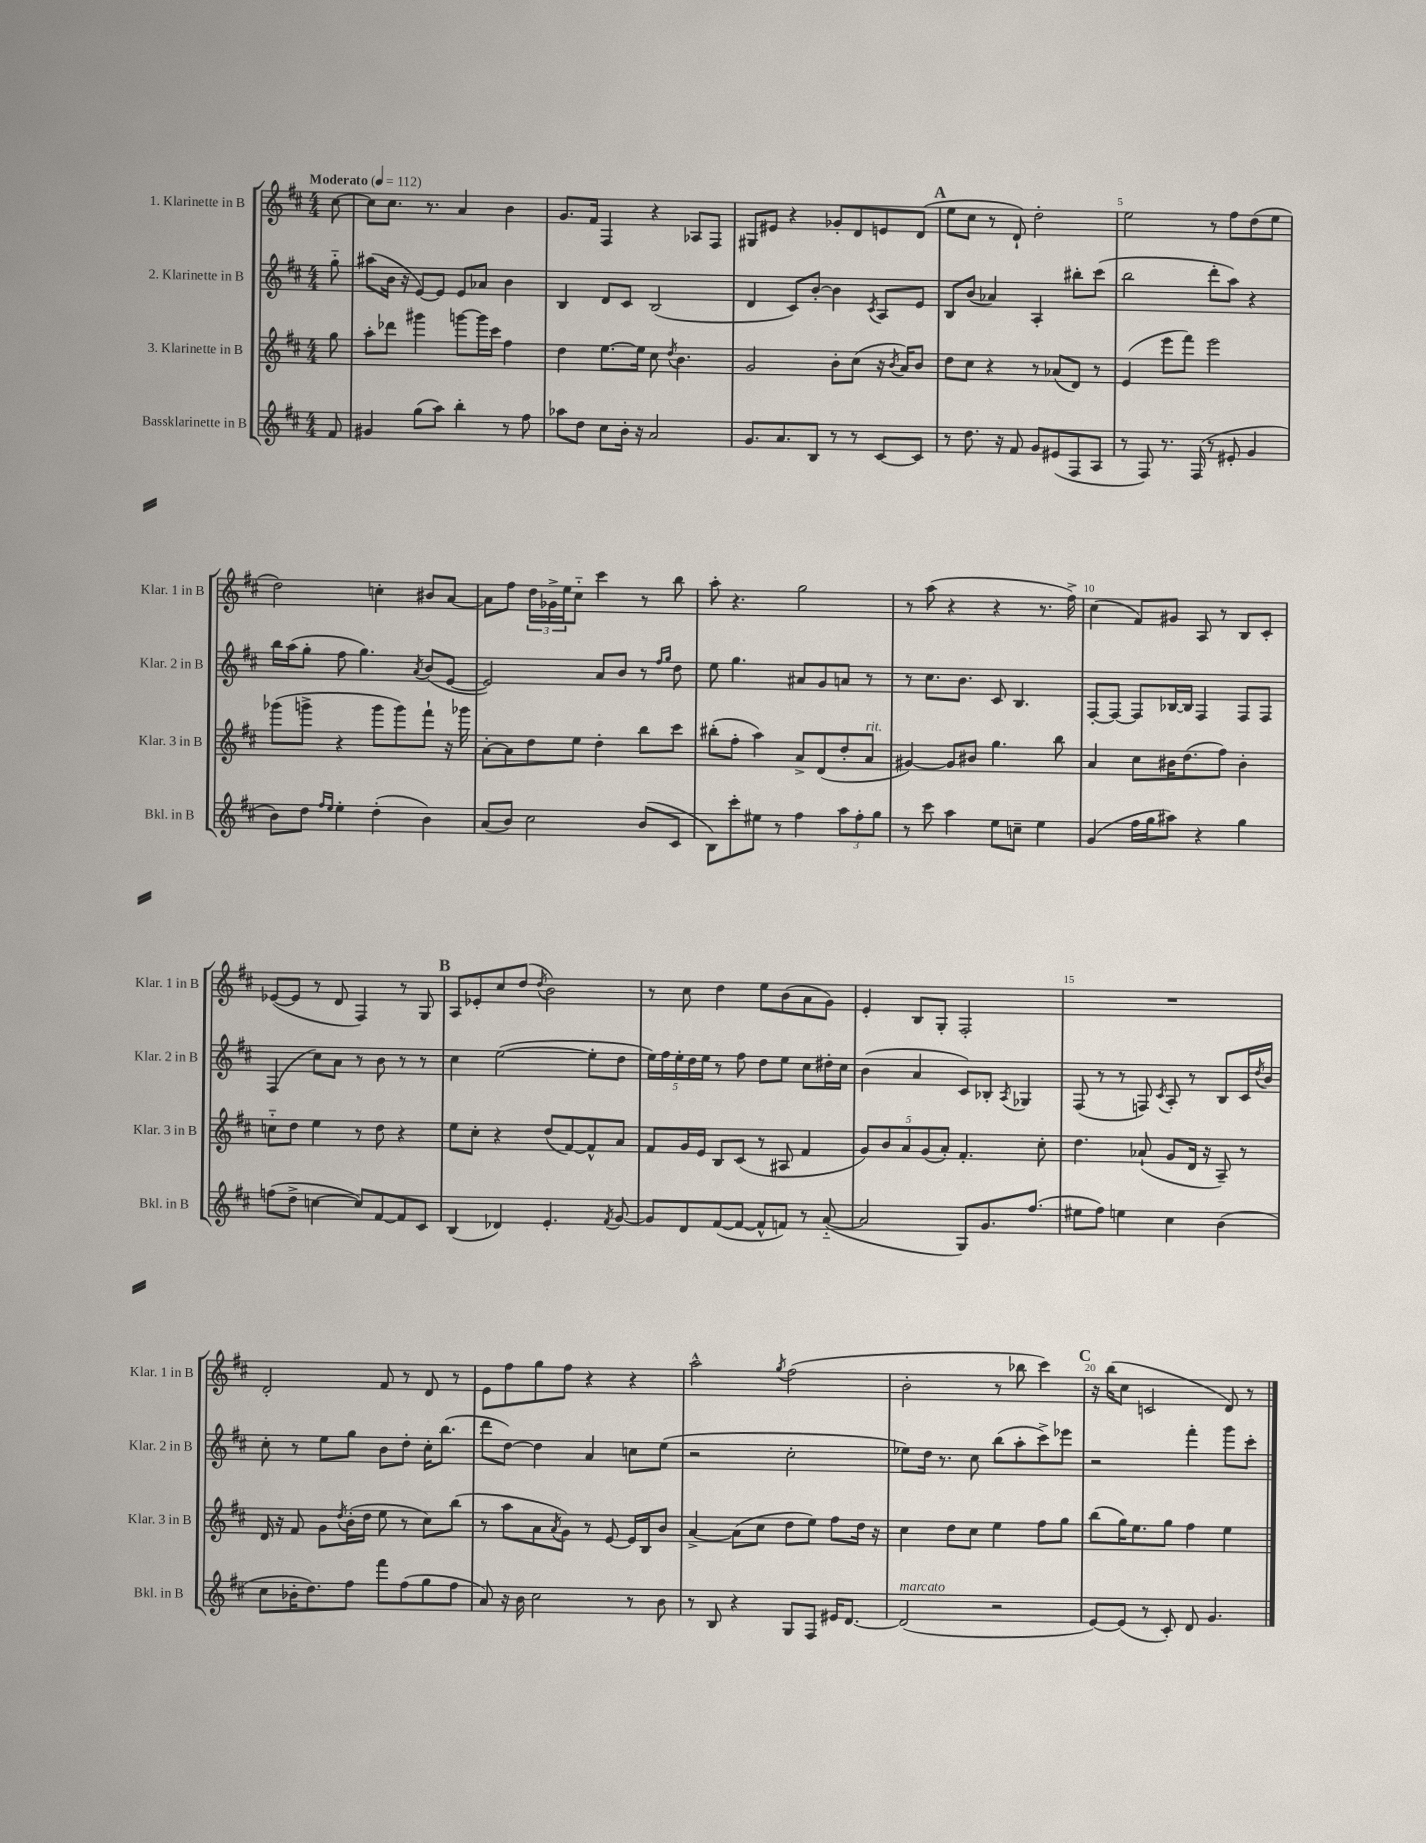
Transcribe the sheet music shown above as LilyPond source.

<<
\new StaffGroup <<
\new Staff = "s0" \with { instrumentName = "1. Klarinette in B" shortInstrumentName = "Klar. 1 in B" } {
    \clef treble \key d \major \numericTimeSignature \time 4/4 \partial 8 \tempo "Moderato" 4 = 112
    cis''8~ |
    cis''8 cis''8. r8. a'4 b'4 |
    g'8. fis'16 fis4 r4 aes8 fis8 |
    gis8 eis'8 r4 ges'8-. d'8 e'8 d'8( |
    \mark \markup { \bold "A" } e''8 cis''8 r8 d'8-!) d''2-. |
    e''2 r8 fis''8 d''8( e''8 |
    d''2) c''4-. bis'8 a'8~ |
    a'8 fis''8 \tuplet 3/2 { d''16 ges'16-> e''16 } cis''8-_ cis'''4 r8 b''8 |
    a''8-. r4. g''2 |
    r8 a''8( r4 r4 r8. fis''16->) |
    cis''4( fis'8) gis'8 a8 r8 b8 cis'8-. |
    ees'8~( ees'8 r8 d'8 fis4) r8 g8 |
    \mark \markup { \bold "B" } a8 ees'8-. cis''8 d''8( \acciaccatura { d''8 } b'2) |
    r8 cis''8 d''4 e''8 b'8( a'8 g'8) |
    e'4-. b8 g8-. fis2-. |
    R1 |
    d'2-. fis'8 r8 d'8 r8 |
    e'8 fis''8 g''8 fis''8 r4 r4 |
    a''2-^ \acciaccatura { g''8 } fis''2( |
    b'2-. r8 bes''8 cis'''4) |
    \mark \markup { \bold "C" } r16 b''16( cis''8 c'2 d'8) r8 \bar "|." |
}
\new Staff = "s1" \with { instrumentName = "2. Klarinette in B" shortInstrumentName = "Klar. 2 in B" } {
    \clef treble \key d \major \numericTimeSignature \time 4/4 \partial 8
    g''8-_ |
    ais''8( b'16 r16 e'8~) e'8 e'8 aes'8 b'4 |
    b4 d'8 cis'8 b2( |
    d'4 cis'8) b'8~-. b'4 \acciaccatura { cis'8 } a8 e'8 |
    \mark \markup { \bold "A" } b8 b'8( aes'4) a4-. bis''8-. cis'''8( |
    b''2 d'''8-. a''8) r4 |
    b''16 a''16( g''8-. fis''8 g''4.) \acciaccatura { a'8 } b'8( e'8~ |
    e'2) a'8 b'8 r8 \grace { fis''16 g''16 } d''8 |
    e''8 g''4. ais'8 g'8 a'8 r8 |
    r8 cis''8. b'8. cis'8 b4. |
    fis8~-. fis8~ fis8 bes16~ bes16 fis4 fis8 fis8 |
    fis4( cis''8) a'8 r8 b'8 r8 r8 |
    \mark \markup { \bold "B" } cis''4 e''2~( e''8-. d''8 |
    \tuplet 5/4 { e''16) fis''16 e''16-. d''16 e''16 } r8 fis''8 d''8 e''8 cis''8 dis''16-. cis''16 |
    b'4( a'4 cis'8) bes8-. \acciaccatura { a8 } ges4 |
    fis8( r8 r8 f8) \acciaccatura { cis'8 } a8-. r8 b8 cis'16 \acciaccatura { d''8 } b'16 |
    cis''8-. r8 e''8 g''8 b'8 d''8-. cis''16-. b''8.( |
    d'''8 d''8~) d''4 a'4 c''8 e''8( |
    r2 cis''2-. |
    ees''8) d''16 r8. cis''8 b''8( a''8-. cis'''8->) ees'''8 |
    \mark \markup { \bold "C" } r2 fis'''4-. g'''8 cis'''8-. \bar "|." |
}
\new Staff = "s2" \with { instrumentName = "3. Klarinette in B" shortInstrumentName = "Klar. 3 in B" } {
    \clef treble \key d \major \numericTimeSignature \time 4/4 \partial 8
    g''8 |
    a''8-. des'''8 gis'''4 g'''8~ g'''16 cis'''16 fis''4 |
    d''4 e''8.~ e''16 cis''8 \acciaccatura { d''8 } b'4. |
    g'2 b'8-. cis''8( r16 \acciaccatura { b'8 } a'16) b'8 |
    \mark \markup { \bold "A" } d''8 cis''8 r4 r8 aes'8( d'8) r8 |
    e'4( e'''8 fis'''8) e'''2 |
    ges'''8( g'''8-> r4 g'''8 g'''8) fis'''8-! r16 ges'''16 |
    a'8~-. a'8 d''8 e''8 d''4-. b''8 cis'''8 |
    bis''8-.( fis''8-. a''4) a'8-> d'8( d''8-. a'8^\markup { \italic "rit." } |
    gis'4~) gis'8 bis'8 g''4. b''8 |
    a'4 cis''8 bis'16 d''8.( fis''8) bis'4-. |
    c''8-_ d''8 e''4 r8 d''8 r4 |
    \mark \markup { \bold "B" } e''8 cis''8-. r4 d''8( fis'8~) fis'8-^ a'8 |
    fis'8 g'16 e'16 b8 cis'8( r8 ais8 fis'4 |
    \tuplet 5/4 { g'8) b'8 a'8 g'8( a'8-.) } fis'4.-. cis''8-. |
    d''4. aes'8-!( g'8 d'16 r16 a8--) r8 |
    d'16 r16 fis'8 g'8 \acciaccatura { d''8 } b'16-.( d''16 e''8 r8 cis''8) b''8( |
    r8 a''8 a'8 \acciaccatura { a'8 } g'8) r8 e'8~ e'16 b16 b'8 |
    a'4~-> a'8( cis''8 d''8 e''8) fis''8 d''16 r16 |
    cis''4 d''8 cis''8 e''4 fis''8 g''8 |
    \mark \markup { \bold "C" } b''8( g''16) e''8. g''8 fis''4 e''4 \bar "|." |
}
\new Staff = "s3" \with { instrumentName = "Bassklarinette in B" shortInstrumentName = "Bkl. in B" } {
    \clef treble \key d \major \numericTimeSignature \time 4/4 \partial 8
    fis'8 |
    gis'4 g''8( a''8) b''4-. r8 fis''8 |
    aes''8 d''8 cis''8 b'16-. r16 a'2 |
    g'8. a'8. b8 r8 r8 cis'8~ cis'8 |
    \mark \markup { \bold "A" } r8 d''8. r16 fis'8 g'8 eis'8( fis8 a8 |
    r8 fis8) r8. fis16( r8 eis'8-. g'4 |
    b'8) d''8 \grace { fis''16 e''16 } e''4-. d''4-.( b'4) |
    a'8( b'8) cis''2 b'8( cis'8 |
    b8) cis'''8-. eis''8 r8 fis''4 \tuplet 3/2 { a''8 fis''8-. g''8 } |
    r8 cis'''8 a''4 e''8 c''8-- e''4 |
    g'4( fis''16 g''16 ais''8) r4 g''4 |
    f''8( d''8-> c''4~ c''8) fis'8~ fis'8 cis'8 |
    \mark \markup { \bold "B" } b4( des'4) e'4.-. \acciaccatura { fis'8 } g'8~ |
    g'8 d'8 fis'8~( fis'8~ fis'8-^ f'8) r8 a'8~-_( |
    a'2 g8) g'8. fis''8.( |
    eis''8 fis''8) e''4 cis''4 b'4( |
    cis''8 bes'16-. d''8.) fis''8 fis'''8 fis''8( g''8 fis''8 |
    a'8) r16 b'16 cis''2 r8 b'8 |
    r8 b8 r4 g8 fis8 eis'16 d'8.~ |
    d'2^\markup { \italic "marcato" }( r2 |
    \mark \markup { \bold "C" } e'8~) e'8( r8 cis'8-.) d'8 g'4. \bar "|." |
}
>>
>>
\layout { \context { \Score \override BarNumber.break-visibility = ##(#f #t #t) barNumberVisibility = #(every-nth-bar-number-visible 5) } }
